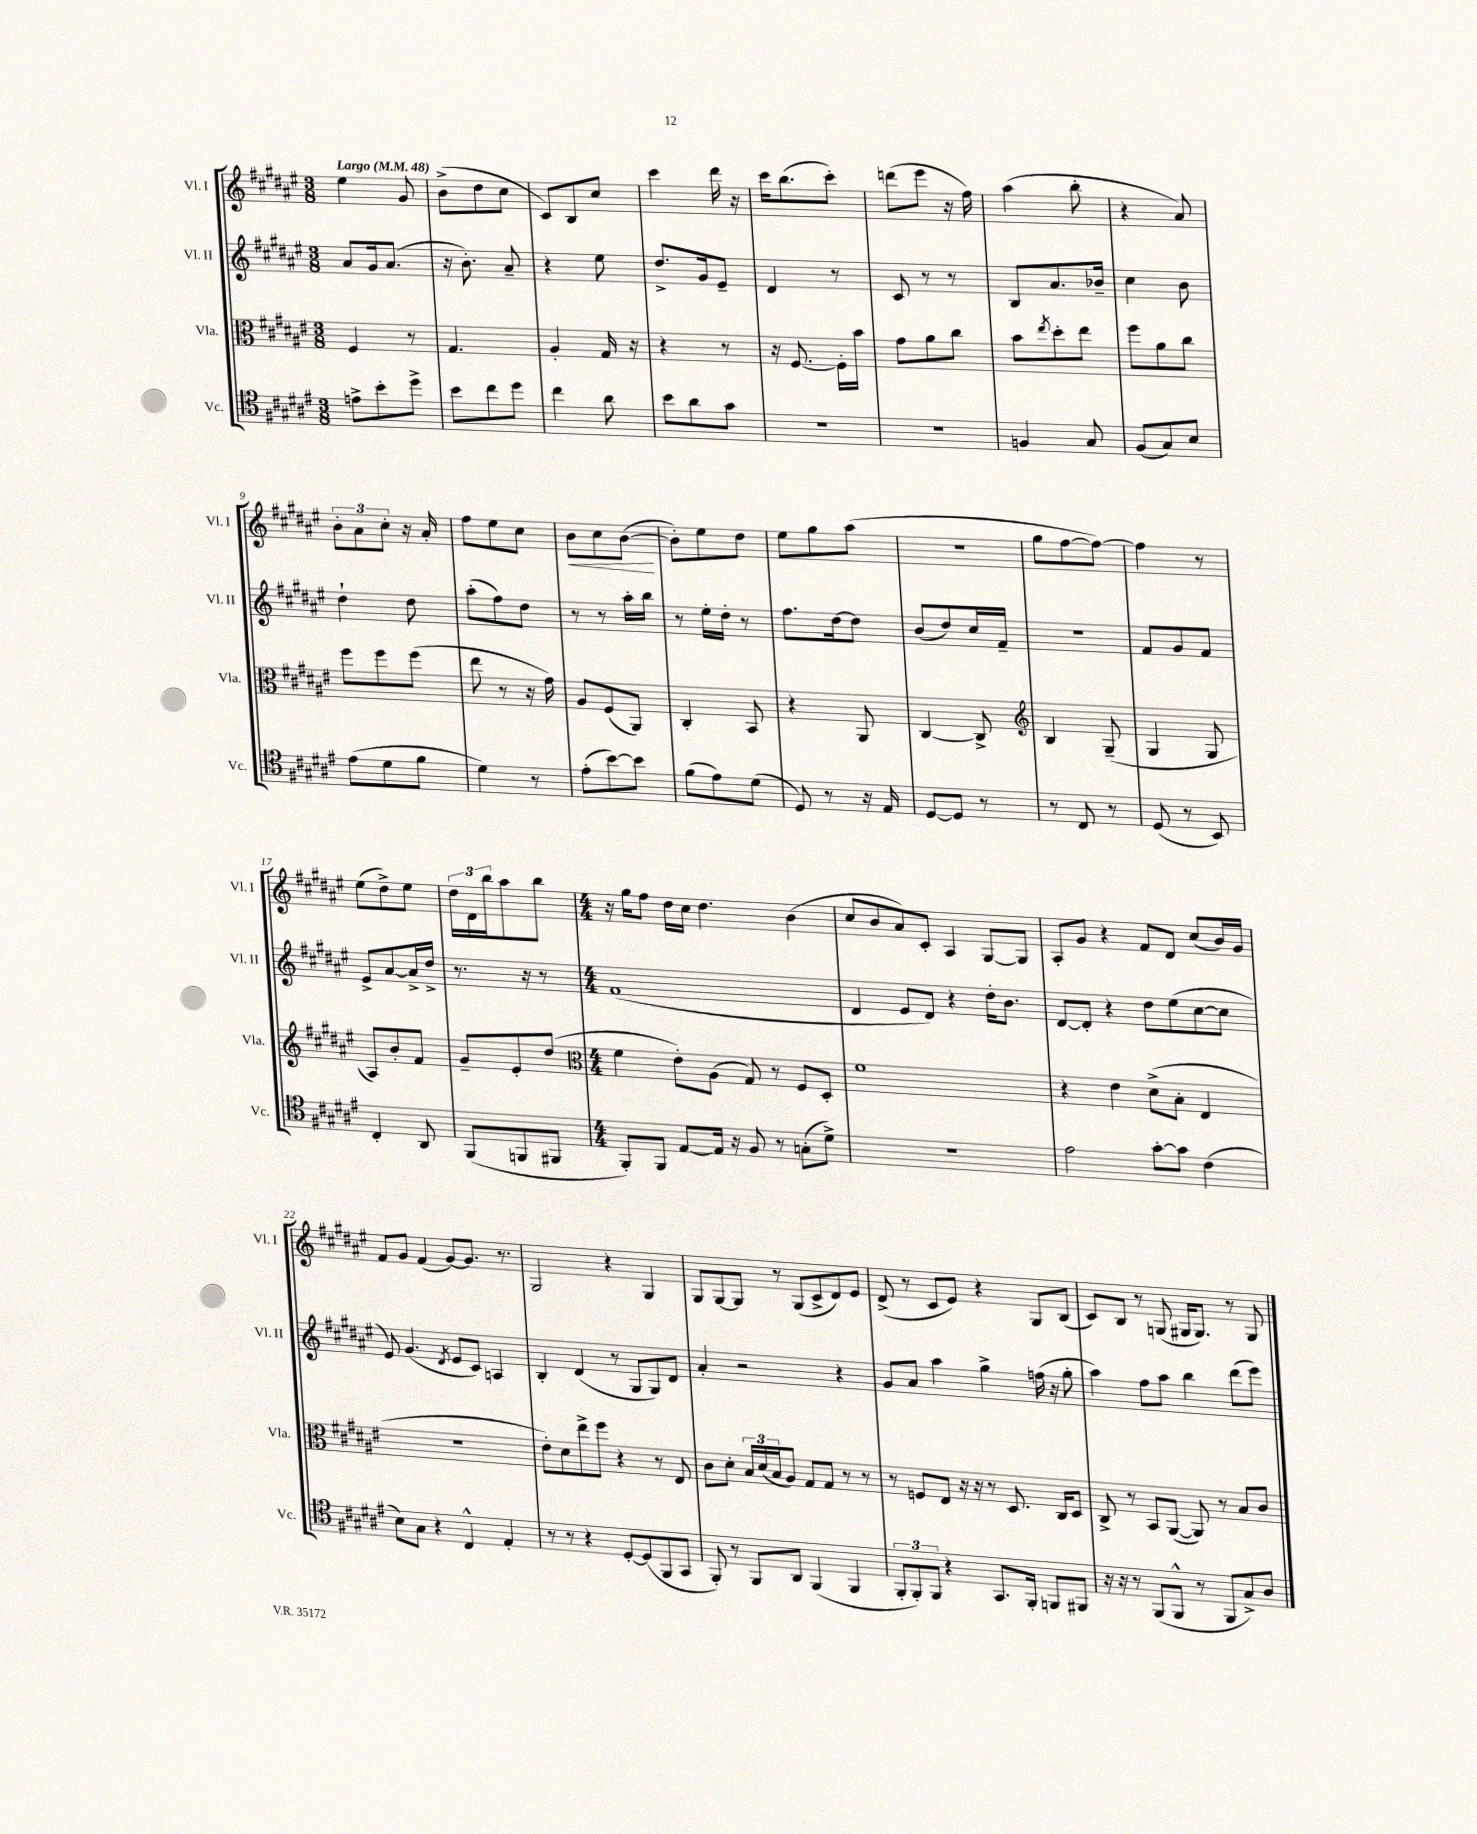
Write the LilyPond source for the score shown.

<<
\new StaffGroup <<
\new Staff = "s0" \with { instrumentName = "Vl. I" shortInstrumentName = "Vl. I" } {
    \clef treble \key fis \major \numericTimeSignature \time 3/8 \tempo "Largo" 4 = 48
    eis''4 gis'8 |
    b'8->( dis''8 cis''8 |
    cis'8) b8 cis''8 |
    cis'''4 dis'''16 r16 |
    cis'''16 b''8.( cis'''8-.) |
    d'''8( eis'''8 r16 fis''16) |
    ais''4( b''8-. |
    r4 ais'8) |
    \tuplet 3/2 { b'8-. ais'8 cis''8-. } r16 ais'16-. |
    fis''8 eis''8 cis''8 |
    b'8\< cis''8 b'8~\!( |
    b'8-.) eis''8 dis''8 |
    eis''8 gis''8 ais''8( |
    R4. |
    gis''8 fis''8~ fis''8~) |
    fis''4 r8 |
    eis''8( dis''8->) eis''8 |
    \tuplet 3/2 { dis''16 dis'16 b''16 } ais''8 b''8 |
    \numericTimeSignature \time 4/4 r16 gis''16 fis''8 dis''16 cis''16 dis''4. b'4( |
    cis''8 b'8 ais'8) cis'8-. ais4 gis8~ gis8 |
    ais8-. gis'8 r4 fis'8 dis'8 cis''8( b'16) gis'16 |
    fis'8 gis'8 fis'4( gis'8~) gis'8. r8. |
    gis2 r4 gis4 |
    gis8 gis8~ gis8 r8 gis8( cis'8-> dis'8) eis'8 |
    dis'8->( r8 cis'8 eis'8) r4 gis8 b8( |
    cis'8) b8 r8 g8( gis16 gis8.) r8 gis8 \bar "|." |
}
\new Staff = "s1" \with { instrumentName = "Vl. II" shortInstrumentName = "Vl. II" } {
    \clef treble \key fis \major \numericTimeSignature \time 3/8
    ais'8 gis'16 ais'8.( |
    r16 b'8.-.) ais'8-- |
    r4 eis''8 |
    dis''8.-> gis'16 eis'8-- |
    dis'4 r8 |
    cis'8 r8 r8 |
    b8 ais'8. bes'16-- |
    cis''4 b'8 |
    dis''4-! dis''8 |
    ais''8-.( fis''8) dis''8 |
    r8 r8 ais''16-. b''16 |
    r8 eis''16-. dis''16-. r8 |
    fis''8. dis''16~ dis''8 |
    b'8( dis''8) cis''16 fis'16-- |
    R4. |
    fis'8 gis'8 fis'8 |
    eis'8-> ais'8~ ais'16-> dis''16-> |
    r8. r16 r8 |
    \numericTimeSignature \time 4/4 fis'1( |
    dis'4 eis'8 dis'8) r4 dis''16-. b'8. |
    dis'8~ dis'8-. r4 dis''8 eis''8( cis''8~ cis''8 |
    eis'8) gis'4.( \acciaccatura { dis'8 } eis'8 cis'8) a4 |
    b4-. dis'4( r8 gis8 gis8) dis'8 |
    ais'4-. r2 r4 |
    gis'8 ais'8 ais''4 gis''4-> f''16( r16 gis''8-. |
    ais''4) fis''8 ais''8 b''4 dis'''8( eis'''8) \bar "|." |
}
\new Staff = "s2" \with { instrumentName = "Vla." shortInstrumentName = "Vla." } {
    \clef alto \key fis \major \numericTimeSignature \time 3/8
    fis4 r8 |
    gis4. |
    ais4-. gis16 r16 |
    r4 r8 |
    r16 fis8.~ fis16-. b'16 |
    gis'8 ais'8 cis''8 |
    b'8 \acciaccatura { eis''8 } dis''8-. eis''8 |
    fis''8 ais'8 cis''8 |
    fis''8 fis''8 fis''8( |
    eis''8 r8 r16 gis'16) |
    ais8 fis8( ais,8) |
    cis4-. b,8 |
    r4 ais,8 |
    cis4~ cis8-> |
    \clef treble b4 gis8--( |
    gis4 gis8 |
    ais8) b'8-. fis'8 |
    gis'8-- eis'8-. dis''8( |
    \numericTimeSignature \time 4/4 \clef alto fis'4 eis'8-.) ais8( gis8) r8 fis8 dis8-. |
    fis'1 |
    r4 eis'4 dis'8->( b8-. eis4 |
    R1 |
    eis'8-.) dis'8 eis''8-> fis''8 r4 r8 eis8 |
    cis'8 dis'8-. \tuplet 3/2 { b16 dis'16( b16 } ais8) gis8 gis8 r8 r8 |
    r8 f8 eis8 r16 r16 r8 dis8. cis16 dis8 |
    cis8-> r8 b,8 ais,8~( ais,8) r8 b8 cis'8 \bar "|." |
}
\new Staff = "s3" \with { instrumentName = "Vc." shortInstrumentName = "Vc." } {
    \clef tenor \key fis \major \numericTimeSignature \time 3/8
    e'8-> b'8-. dis''8-> |
    b'8 cis''8 dis''8 |
    cis''4 ais'8 |
    b'8 ais'8 gis'8 |
    R4. |
    R4. |
    f4 gis8 |
    fis8( gis8) b8 |
    eis'8( dis'8 fis'8 |
    dis'4) r8 |
    eis'8-.( b'8~) b'8 |
    fis'8( eis'8) dis'8( |
    dis8) r8 r16 eis16 |
    dis8~ dis8 r8 |
    r8 cis8 r8 |
    dis8( r8 b,8) |
    cis4-. ais,8 |
    fis,8( f,8 fis,8 |
    \numericTimeSignature \time 4/4 fis,8-.) fis,8 eis8~ eis16 r16 fis8 r8 g8-.( dis'8->) |
    R1 |
    eis'2 gis'8~-. gis'8 cis'4( |
    b8) gis8 r4 cis4-^ eis4-. |
    r8 r8 r4 dis8~-. dis8( fis,8 gis,8 |
    fis,8-.) r8 fis,8 ais,8 fis,4( fis,4 |
    \tuplet 3/2 { fis,8-. fis,8-.) fis,8 } r4 gis,8. fis,16-. f,8 fis,8 |
    r16 r16 r8 fis,8( fis,8-^ r8 fis,8 gis8->) ais8 \bar "|." |
}
>>
>>
